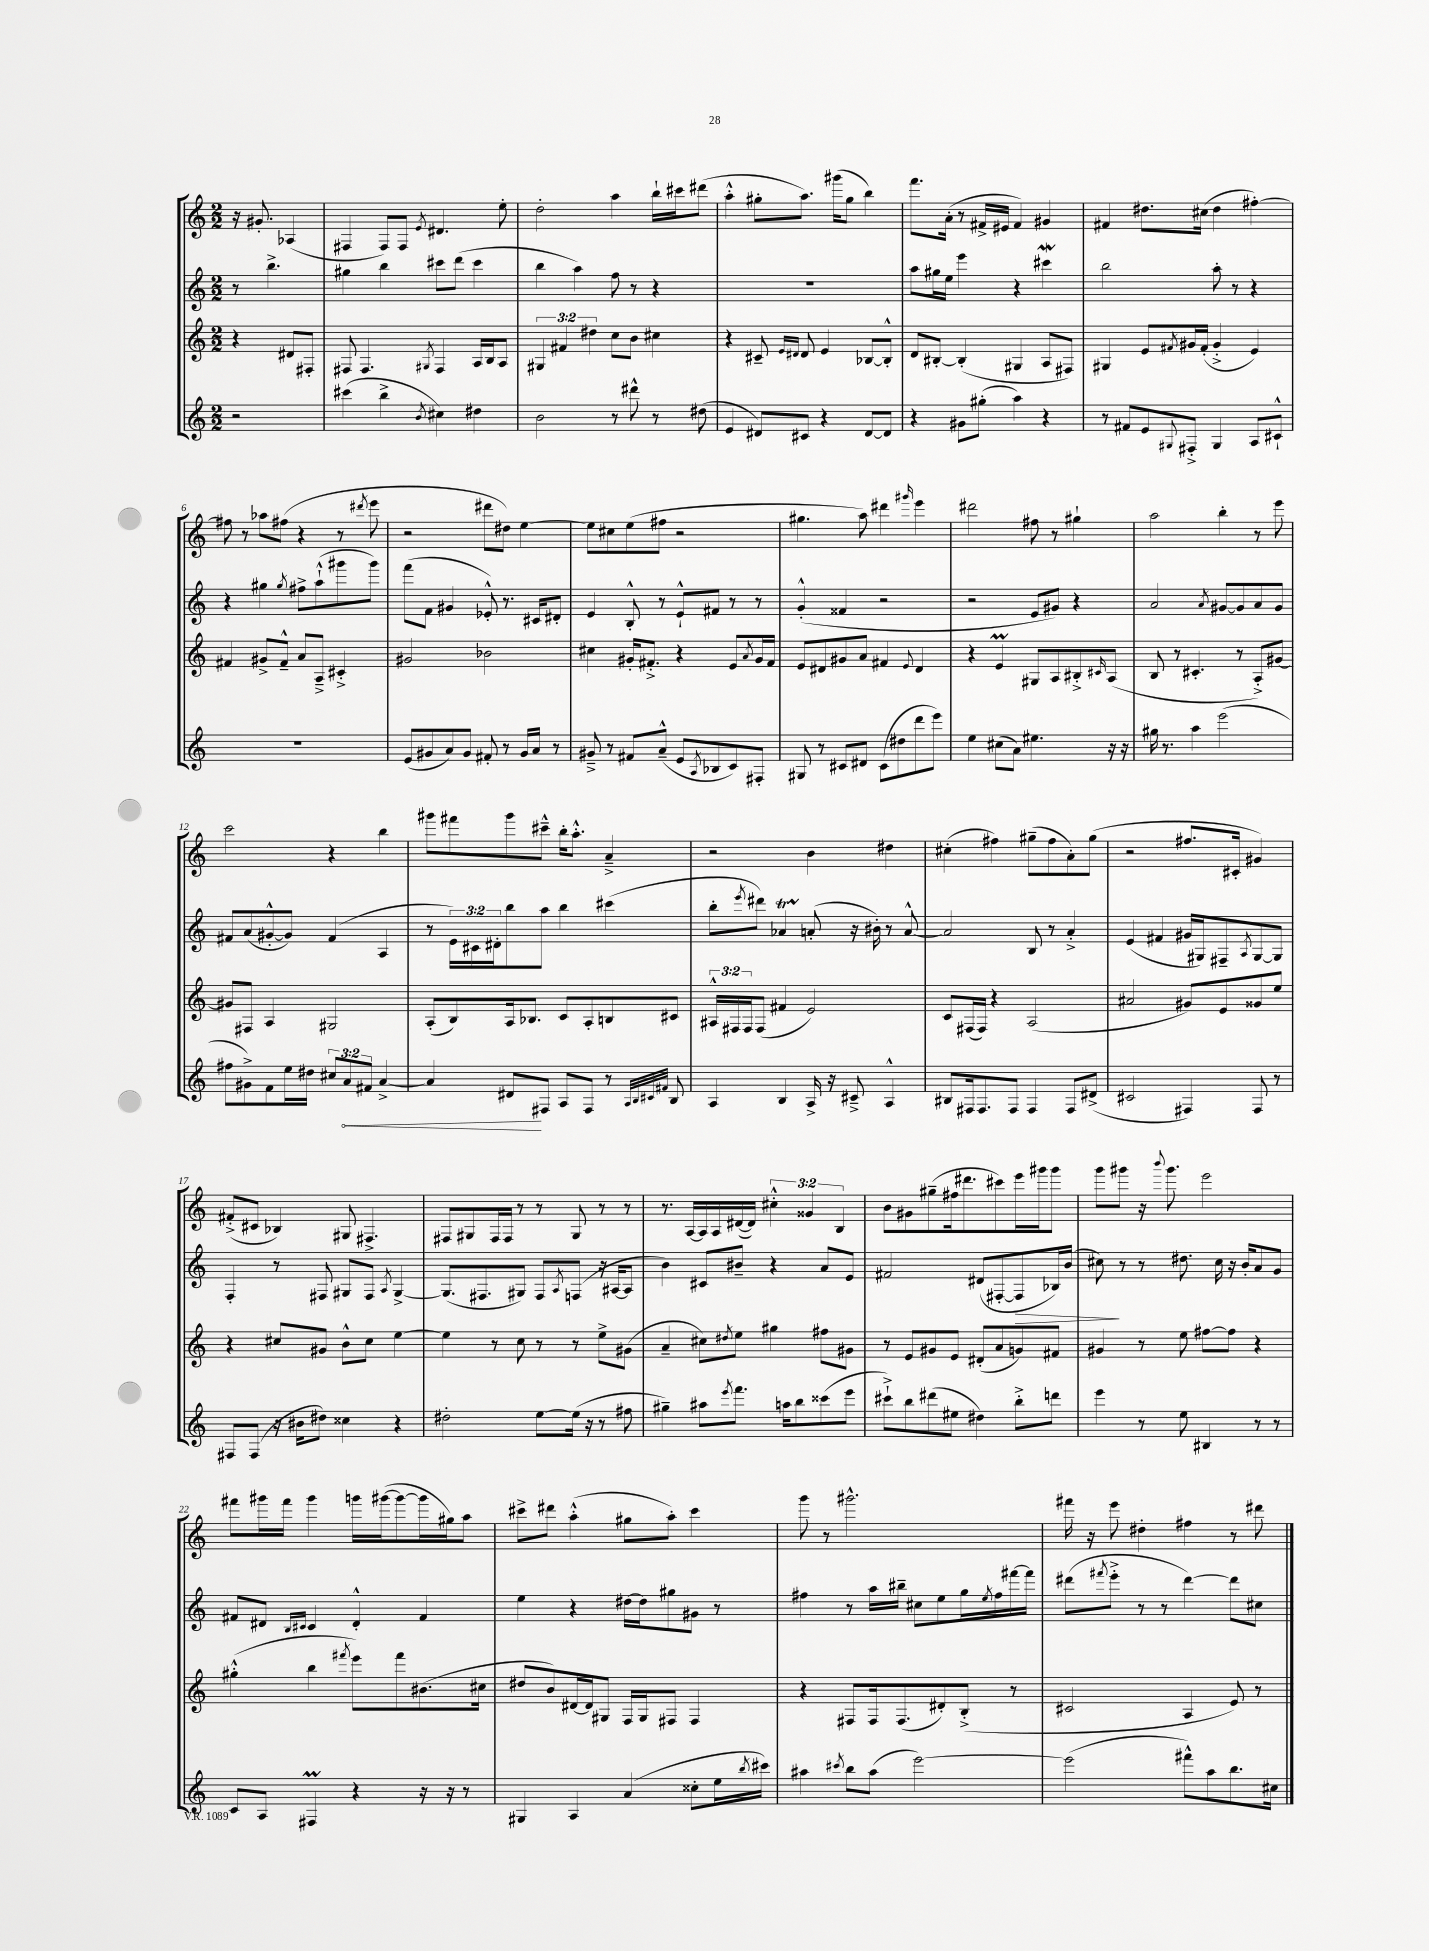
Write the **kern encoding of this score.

**kern	**dynam	**kern	**kern	**dynam	**kern
*part4	*part4	*part3	*part2	*part2	*part1
*staff4	*staff4	*staff3	*staff2	*staff2	*staff1
*clefG2	*	*clefG2	*clefG2	*	*clefG2
*k[]	*	*k[]	*k[]	*	*k[]
*M2/2	*	*M2/2	*M2/2	*	*M2/2
=	=	=	=	=	=
2r	.	4r	8r	.	16r
.	.	.	.	.	8.g#X'/
.	.	.	4.bb^\	.	.
.	.	8d#X/L	.	.	(4A-X/
.	.	8F#X'/J	.	.	.
=1	=1	=1	=1	=1	=1
(4ccc#X\	.	8F#X/	4gg#X\	.	4F#X/
.	.	4.F#/	.	.	.
4bb^\	.	.	4bb\	.	8F#/L)
.	.	.	.	.	8F#/J
8qb/	.	8qG#X/	.	.	8qe/
4cc#X\)	.	4F#/	8ccc#X\L	.	4.d#X/
.	.	.	(8ddd\J	.	.
4dd#X\	.	16A/LL	4ccc#\	.	.
.	.	16B/J	.	.	.
.	.	8A/J	.	.	8ee'\
=2	=2	=2	=2	=2	=2
2b\	.	6G#X/	4bb\	.	2dd'\
.	.	6f#X/	.	.	.
.	.	.	4aa\)	.	.
.	.	6dd#X\	.	.	.
8r	.	8cc\L	8ff\	.	4aa\
8ddd#X^^\	.	8b\J	8r	.	.
8r	.	4cc#X\	4r	.	16bb`\LL
.	.	.	.	.	16ccc#X\J
(8dd#X\	.	.	.	.	(8ddd#X\J
=3	=3	=3	=3	=3	=3
4e/	.	4r	1r	.	4aa'^^\
8d#X/L)	.	8c#X~/	.	.	8gg#X'\L
.	.	16qqe/LL	.	.	.
.	.	16qqd#X/JJ	.	.	.
8c#X/J	.	8d#/	.	.	8.aa\J)
4r	.	4e/	.	.	.
.	.	.	.	.	(16ggg#X\KL
.	.	.	.	.	8gg#\J
[8d#/L	.	[8B-X/L	.	.	4bb\)
8d#/J]	.	8B-'^^/J]	.	.	.
=4	=4	=4	=4	=4	=4
4r	.	8d/L	8aa\L	.	8.fff\L
.	.	[8B#X'/J	16gg#X\L	.	.
.	.	.	16ee\JJ	.	(16a'\Jk
8g#X\L	.	(4B#'/]	4eee\	.	8r
(8gg#X'\J	.	.	.	.	16f#X^/LL
.	.	.	.	.	16e#X/JJ
4aa\)	.	4G#X/	4r	.	4f#/)
4r	.	8A/L	4ccc#XW\	.	4g#X/
.	.	8F#X/J)	.	.	.
=5	=5	=5	=5	=5	=5
8r	.	4G#X/	2bb\	.	4f#X/
8f#X/L	.	.	.	.	.
8e/	.	8e/L	.	.	8.dd#X\L
8qqG#X/	.	8qf#X/	.	.	.
8F#X'^/J	.	16g#X/L	.	.	.
.	.	(16f#'/JJ	.	.	(16cc#X\Jk
4G#/	.	4g#'^/	8aa'\	.	4dd#\
.	.	.	8r	.	.
8A/L	.	4e/)	4r	.	[4ff#X'\)
8c#X`^^/J	.	.	.	.	.
!!LO:LB:g=z
=6	=6	=6	=6	=6	=6
1r	.	4f#X/	4r	.	8ff#X\]
.	.	.	.	.	8r
.	.	8g#X^/L	4gg#X\	.	8aa-X\L
.	.	8f#~^^/J	.	.	(8ff#X\J
.	.	.	8qgg#/	.	.
.	.	8a/L	8ff#X^\L	.	4r
.	.	8A~^/J	(8aa`^^\	.	.
.	.	4c#X'^/	8ggg#X\	.	8r
.	.	.	.	.	8qddd#X/
.	.	.	8ggg#\J)	.	8eee\
=7	=7	=7	=7	=7	=7
(8e/L	.	2g#X/	(8fff\L	.	2r
8g#X/	.	.	8f\J	.	.
8a/)	.	.	4g#X/	.	.
8g#/J	.	.	.	.	.
8f#X'/	.	2b-X\	8e-X'^^/)	.	8ddd#X\L
8r	.	.	8.r	.	8dd#X\J)
16g#/LL	.	.	.	.	[4ee\
16a/JJ	.	.	16c#X/KL	.	.
8r	.	.	8d#X'/J	.	.
=8	=8	=8	=8	=8	=8
8g#X~^/	.	4cc#X\	4e/	.	8ee\L]
8r	.	.	.	.	8cc#X\
8f#X/L	.	16g#X'/KL	8B'^^/	.	(8ee\
.	.	8.f#X'^/J	.	.	.
(8a~^^/J	.	.	8r	.	8ff#X\J
8e/L	.	4r	8e`^^/L	.	2r
8qA/	.	.	.	.	.
8B-X/	.	.	8f#X/J	.	.
8c/)	.	8e/L	8r	.	.
.	.	8qa/	.	.	.
8F#X'/J	.	16g#/L	8r	.	.
.	.	16f#/JJ	.	.	.
=9	=9	=9	=9	=9	=9
8G#X/	.	8e/L	(4g'^^/	.	4.gg#X\
8r	.	8d#X/	.	.	.
8c#X/L	.	8g#X/	4f##X/	.	.
8d#X/J	.	8a/J	.	.	8aa\)
(8c#\L	.	4f#X/	2r	.	4ddd#X\
8dd#X\	.	.	.	.	.
.	.	8qqe/	.	.	16qqggg#X/
8ddd\	.	4d#/	.	.	4eee\
8eee\J)	.	.	.	.	.
=10	=10	=10	=10	=10	=10
4ee\	.	4r	2r	.	2ddd#X\
(8cc#X\L	.	4em/	.	.	.
8a\J)	.	.	.	.	.
4.ee#X\	.	8G#X/L	8e/L	.	8ff#X\
.	.	8A/	8g#X/J)	.	8r
.	.	8B#X'^/	4r	.	4gg#X`\
.	.	16qqc#X/	.	.	.
16r	.	(8A/J	.	.	.
16r	.	.	.	.	.
=11	=11	=11	=11	=11	=11
16gg#X\	.	8B/	2a/	.	2aa\
8.r	.	.	.	.	.
.	.	8r	.	.	.
4aa\	.	4.c#X'/	.	.	.
.	.	.	8qa/	.	.
(2eee\	.	.	[8g#X/L	.	4bb'\
.	.	8r	8g#/]	.	.
.	.	8A'^/L)	8a/	.	8r
.	.	[8g#X/J	8g#/J	.	8eee\
!!LO:LB:g=z
=12	=12	=12	=12	=12	=12
8ff#X\L	.	8g#X/L]	8f#X/L	.	2ccc\
8g#X^\)	.	8F#X/J	(8a/	.	.
8f\	.	4A/	[8g#X'^^/	.	.
16ee\L	.	.	8g#/J])	.	.
16dd#X\JJ	.	.	.	.	.
12cc#X/L	.	2G#X/	(4f#/	.	4r
!	!LO:HP:b	!	!	!	!
12a/	<	.	.	.	.
12f#X/J	.	.	.	.	.
[4a^/	.	.	4A/	.	4bb\
=13	=13	=13	=13	=13	=13
4a/]	.	(8A'/L	8r	.	8ggg#X\L
.	.	8B/)	24e\LL)	.	8fff#X\
.	.	.	24c#X\	.	.
.	.	.	24d#X'\J	.	.
8d#X/L	.	16A/k	8bb\	.	8ggg#\
.	.	8.B-X/J	.	.	.
8F#X/J	[	.	8aa\J	.	8ccc#X~^^\J
8A/L	.	8c/L	4bb\	.	16bb'\KL
.	.	.	.	.	8.aa'^^\J
8F#/J	.	8A'/	.	.	.
8r	.	8Bn/	(4ccc#X\	.	4a~^/
32qqA/LLL	.	.	.	.	.
32qqB/	.	.	.	.	.
32qqc#X/	.	.	.	.	.
32qqf#X/JJJ	.	.	.	.	.
8B/	.	8c#X/J	.	.	.
=14	=14	=14	=14	=14	=14
4A/	.	24A#X^^/LL	8bb'\L	.	2r
.	.	24F#X/	.	.	.
.	.	24F#/J	.	.	.
.	.	.	8qeee/	.	.
.	.	(8F#/J	8ddd#X\J)	.	.
4B/	.	4f#X/	4a-XT/	.	.
16A^/	.	2e/)	(8an'/	.	4b\
16r	.	.	.	.	.
8c#X~^/	.	.	16r	.	.
.	.	.	16b#X'\)	.	.
4A^^/	.	.	8r	.	4dd#X\
.	.	.	[8a^^/	.	.
=15	=15	=15	=15	=15	=15
8B#X/L	.	8c/L	2a/]	.	(4cc#X'\
16F#X/k	.	(16F#X/L	.	.	.
8.F#/	.	16F#/JJ)	.	.	.
.	.	4r	.	.	4ff#X\)
8F#/J	.	.	.	.	.
4F#/	.	(2A/	8B/	.	(8gg#X~\L
.	.	.	8r	.	8ff#\
8F#/L	.	.	4a'^/	.	8a'\)
(8d#X^/J	.	.	.	.	(8gg#\J
=16	=16	=16	=16	=16	=16
2c#X/	.	2a#X/	(4e/	.	2r
.	.	.	4f#X/	.	.
4F#X/)	.	8g#X/L)	16g#X/LL	.	8.ff#X/L
.	.	.	16G#X/J)	.	.
.	.	8e/	8F#X~/	.	.
.	.	.	.	.	16c#X'/Jk
.	.	.	8qA/	.	.
8F#/	.	8g##X/	[8G#/	.	4g#X/)
8r	.	8ee/J	8G#/J]	.	.
!!LO:LB:g=z
=17	=17	=17	=17	=17	=17
8F#X/L	.	4r	4F'/	.	(8f#X'^/L
(8F#/J	.	.	.	.	8c#X/J
16r	.	8cc#X/L	8r	.	4B-X/)
16b#X\KL	.	.	.	.	.
8dd#X\J)	.	8g#X/J	8F#X/	.	.
4cc##X\	.	8b^^\L	8G#X/L	.	8G#X/
.	.	8cc#\J	8F#/J	.	4.F#X^/
.	.	.	8qA/	.	.
4r	.	[4ee\	[4G#^/	.	.
=18	=18	=18	=18	=18	=18
2dd#X'\	.	4ee\]	(8.G#/L]	.	8F#X/L
.	.	.	.	.	8G#X/
.	.	.	8.F#X/	.	.
.	.	8r	.	.	16F#/L
.	.	.	.	.	16F#/JJ
.	.	8cc\	8G#X/J)	.	8r
[8ee\L	.	8r	8F#/L	.	8r
.	.	.	8qA/	.	.
(16ee\Jk]	.	8r	(8Fn/J	.	8G#/
16r	.	.	.	.	.
8r	.	8ee^\L	16r	.	8r
.	.	.	[16A#X/KL	.	.
8ff#X\	.	(8g#X\J	8A#/J]	.	8r
=19	=19	=19	=19	=19	=19
4gg#X~\)	.	4a~/	4b\)	.	8.r
.	.	.	.	.	[16A/LL
8aa#X\L	.	8cc#X\L)	8c#X/L	.	16A/]
.	.	.	.	.	16A/
8qeee/	.	8qdd#X/	.	.	.
8.fff\J	.	8ee\J	8b#X~/J	.	([16d#X/
.	.	.	.	.	16d#/JJ])
.	.	4gg#X\	4r	.	6cc#X'^^\
16aan\KL	.	.	.	.	.
8bb\	.	.	.	.	.
.	.	.	.	.	6g##X/
(8ccc##X\	.	8ff#X\L	8a/L	.	.
.	.	.	.	.	6B/
8eee\J	.	8g#X\J	8e/J	.	.
=20	=20	=20	=20	=20	=20
8ccc#X`^\L)	.	8r	2f#X/	.	8b\L
8bb\	.	8e/L	.	.	8g#X\
(8ddd#X\	.	8g#X/	.	.	(8gg#X~\
8ee#X\J	.	8e/J	.	.	16ff#X\k
.	.	.	.	.	8.ddd#X\
4dd#X\)	.	(8d#X'/L	(8d#X/L	.	.
.	.	8a/	[8F#X'/	.	8ccc#X\)
!	!	!	!	!LO:HP:b	!
8bb'^\L	.	8gn/)	8F#/]	>	16eee\L
.	.	.	.	.	16ggg#X\J
8dddn\J	.	8f#X/J	16B-X/L)	.	8ggg#\J
.	.	.	(16b/JJ	.	.
=21	=21	=21	=21	=21	=21
4eee\	.	4g#X/	8cc#X\)	.	8ggg\L
.	.	.	8r	]	8ggg#X\J
8r	.	8r	8r	.	16r
.	.	.	.	.	8qqbbb/
.	.	.	.	.	8.ggg#\
8ee\	.	8ee\	8.dd#X\	.	.
4B#X/	.	[8ff#X\L	.	.	2eee\
.	.	.	16cc#\	.	.
.	.	8ff#\J]	16r	.	.
.	.	.	16b'/KL	.	.
8r	.	4r	8a/	.	.
8r	.	.	8g/J	.	.
!!LO:LB:g=z
=22	=22	=22	=22	=22	=22
8c/L	.	(4gg#X'^^\	8f#X/L	.	8fff#X\L
8A/J	.	.	8d#X/J	.	16ggg#X\L
.	.	.	.	.	16fff#\JJ
.	.	.	16qqB/LL	.	.
.	.	.	16qqc#X/JJ	.	.
4F#Xm/	.	4bb\	4c#/	.	4ggg#\
.	.	8qfff#X/	.	.	.
4r	.	8eee\L)	4d#'^^/	.	16gggn\LL
.	.	.	.	.	([16ggg#X\J
.	.	8fff#\	.	.	8ggg#\_
16r	.	(8.b#X\	4f#/	.	16ggg#\L]
16r	.	.	.	.	16gg#X\J)
8r	.	.	.	.	8aa\J
.	.	16cc#X\Jk	.	.	.
=23	=23	=23	=23	=23	=23
4G#X/	.	8dd#X/L	4ee\	.	8ccc#X^\L
.	.	8b/)	.	.	8ddd#X\J
4A/	.	[16d#X/L	4r	.	(4aa'^^\
.	.	16d#/J]	.	.	.
.	.	8G#X/J	.	.	.
(4a/	.	16F/LL	[16dd#X\LL	.	8gg#X\L
.	.	16G#/J	16dd#\J]	.	.
.	.	8F#X/J	8gg#X\	.	8aa'\J)
8cc##X'\L	.	4F#/	8g#X\J	.	4ccc#\
16ee\L	.	.	8r	.	.
8qbb/	.	.	.	.	.
16ccc#X\JJ)	.	.	.	.	.
=24	=24	=24	=24	=24	=24
4aa#X\	.	4r	4ff#X\	.	8ggg\
.	.	.	.	.	8r
8qccc#X/	.	.	.	.	.
8bb\L	.	8F#X/L	8r	.	2.ggg#X^^\
(8aa#\J	.	16F#/k	16aa\LL	.	.
.	.	(8.F#/	16bb#X~\JJ	.	.
[2eee\)	.	.	8cc#X\L	.	.
.	.	8d#X'/)	8ee\	.	.
.	.	(8B'^/J	16gg\L	.	.
.	.	.	8qee/	.	.
.	.	.	16ff#\	.	.
.	.	8r	[16fff#X\	.	.
.	.	.	16fff#\JJ]	.	.
=25	=25	=25	=25	=25	=25
(2eee\]	.	2c#X/	(8ddd#X\L	.	16fff#X\
.	.	.	.	.	16r
.	.	.	8qfff#X/	.	.
.	.	.	8eee'^\J	.	8eee\
.	.	.	8r	.	4dd#X'\
.	.	.	8r	.	.
8fff#X^^\L)	.	4A/	[4ddd#\)	.	4ff#X\
8aa\	.	.	.	.	.
8.bb\	.	8e/)	8ddd#\L]	.	8r
.	.	8r	8cc#X\J	.	8ddd#X\
16cc#X\Jk	.	.	.	.	.
==	==	==	==	==	==
*-	*-	*-	*-	*-	*-
